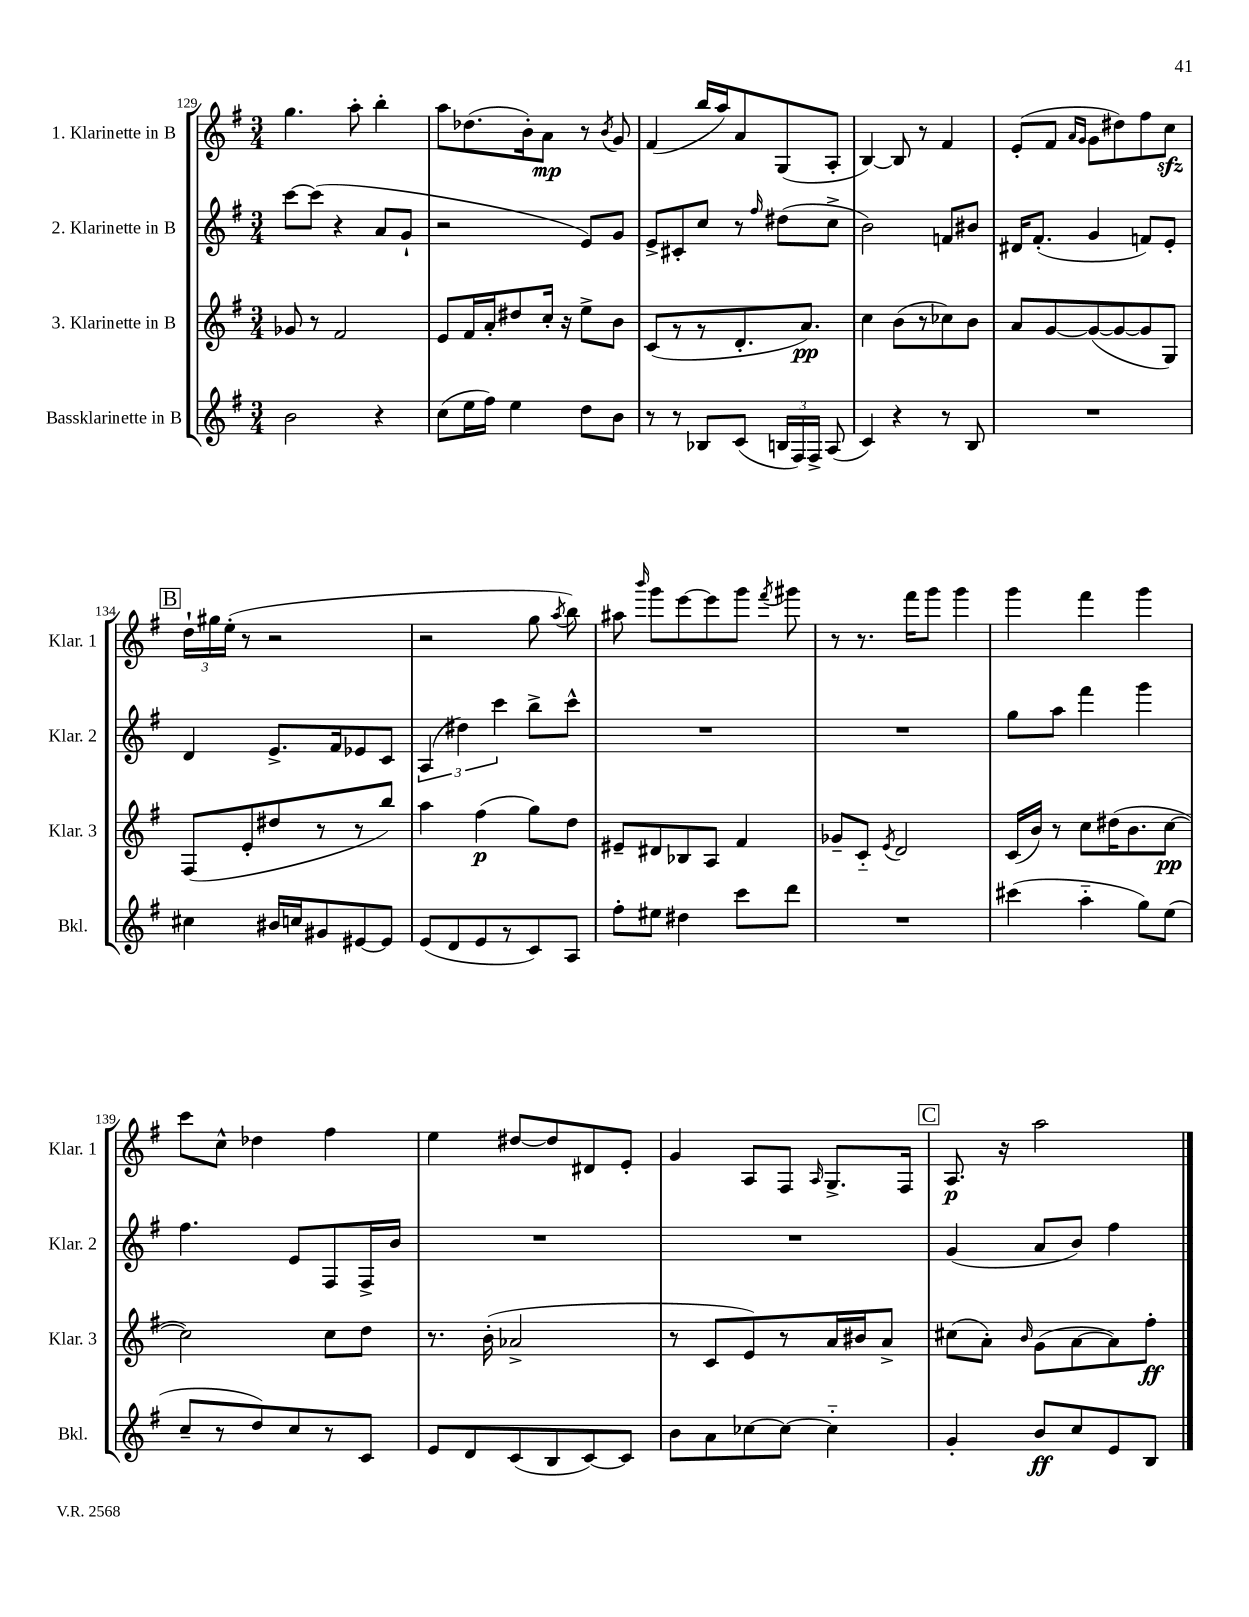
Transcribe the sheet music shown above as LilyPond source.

<<
\new StaffGroup <<
\new Staff = "s0" \with { instrumentName = "1. Klarinette in B" shortInstrumentName = "Klar. 1" } {
    \clef treble \key g \major \numericTimeSignature \time 3/4
    \autoBeamOff g''4. a''8-. b''4-. |
    a''8[ des''8.( b'16-.) a'8]\mp r8 \acciaccatura { b'8 } g'8 |
    fis'4( b''16[ a''16) a'8 g8( a8]-. |
    b4~) b8 r8 fis'4 |
    e'8[-.( fis'8] \grace { a'16[ g'16] } g'8[ dis''8) fis''8 c''8]\sfz |
    \mark \markup { \box "B" } \tuplet 3/2 { d''16[-! gis''16 e''16]-.( } r8 r2 |
    r2 g''8 \acciaccatura { a''8 } b''8) |
    ais''8 \grace { b'''16 } g'''8[ e'''8~ e'''8 g'''8] \acciaccatura { fis'''8 } gis'''8 |
    r8 r8. fis'''16[ g'''8] g'''4 |
    g'''4 fis'''4 g'''4 |
    c'''8[ c''8]-^ des''4 fis''4 |
    e''4 dis''8[~ dis''8 dis'8 e'8]-. |
    g'4 a8[ fis8] \grace { a16 } g8.[-> fis16] |
    \mark \markup { \box "C" } a8.\p r16 a''2 \bar "|." |
}
\new Staff = "s1" \with { instrumentName = "2. Klarinette in B" shortInstrumentName = "Klar. 2" } {
    \clef treble \key g \major \numericTimeSignature \time 3/4
    \autoBeamOff c'''8[~ c'''8]( r4 a'8[ g'8]-! |
    r2 e'8[) g'8] |
    e'8[-> cis'8-. c''8] r8 \grace { fis''16 } dis''8[( c''8]-> |
    b'2) f'8[ bis'8] |
    dis'16[ fis'8.]-.( g'4 f'8[) e'8]-. |
    \mark \markup { \box "B" } d'4 e'8.[-> fis'16 ees'8 c'8] |
    \tuplet 3/2 { a4( dis''4) c'''4 } b''8[-> c'''8]-^ |
    R2. |
    R2. |
    g''8[ a''8] fis'''4 g'''4 |
    fis''4. e'8[ fis8 fis16-> b'16] |
    R2. |
    R2. |
    \mark \markup { \box "C" } g'4( a'8[ b'8]) fis''4 \bar "|." |
}
\new Staff = "s2" \with { instrumentName = "3. Klarinette in B" shortInstrumentName = "Klar. 3" } {
    \clef treble \key g \major \numericTimeSignature \time 3/4
    \autoBeamOff ges'8 r8 fis'2 |
    e'8[ fis'16 a'16-. dis''8 c''16]-. r16 e''8[-> b'8] |
    c'8[( r8 r8 d'8.-. a'8.]\pp) |
    c''4 b'8[( r8 ces''8) b'8] |
    a'8[ g'8~ g'8~( g'8~ g'8 g8]) |
    \mark \markup { \box "B" } fis8[( e'8-. dis''8 r8 r8 b''8]) |
    a''4 fis''4\p( g''8[) d''8] |
    eis'8[-- dis'8 bes8 a8] fis'4 |
    ges'8[-- c'8]-_ \acciaccatura { e'8 } d'2 |
    c'16[( b'16]) r8 c''8[ dis''16( b'8. c''8]~\pp |
    c''2) c''8[ d''8] |
    r8. b'16-.( aes'2-> |
    r8 c'8[ e'8) r8 a'16 bis'16 a'8]-> |
    \mark \markup { \box "C" } cis''8[( a'8]-.) \grace { b'16 } g'8[( a'8~ a'8) fis''8]-.\ff \bar "|." |
}
\new Staff = "s3" \with { instrumentName = "Bassklarinette in B" shortInstrumentName = "Bkl." } {
    \clef treble \key g \major \numericTimeSignature \time 3/4
    \autoBeamOff b'2 r4 |
    c''8[( e''16 fis''16]) e''4 d''8[ b'8] |
    r8 r8 bes8[ c'8]( \tuplet 3/2 { b16[ fis16) fis16]-> } a8( |
    c'4) r4 r8 b8 |
    R2. |
    \mark \markup { \box "B" } cis''4 bis'16[ c''16 gis'8 eis'8~ eis'8] |
    e'8[( d'8 e'8 r8 c'8) a8] |
    fis''8[-. eis''8] dis''4 c'''8[ d'''8] |
    R2. |
    cis'''4( a''4-_ g''8[) e''8]( |
    c''8[-- r8 d''8) c''8 r8 c'8] |
    e'8[ d'8 c'8( b8 c'8~) c'8] |
    b'8[ a'8 ces''8~ ces''8]~ ces''4-_ |
    \mark \markup { \box "C" } g'4-. b'8[\ff c''8 e'8 b8] \bar "|." |
}
>>
>>
\layout { \context { \Score currentBarNumber = #129 } }
